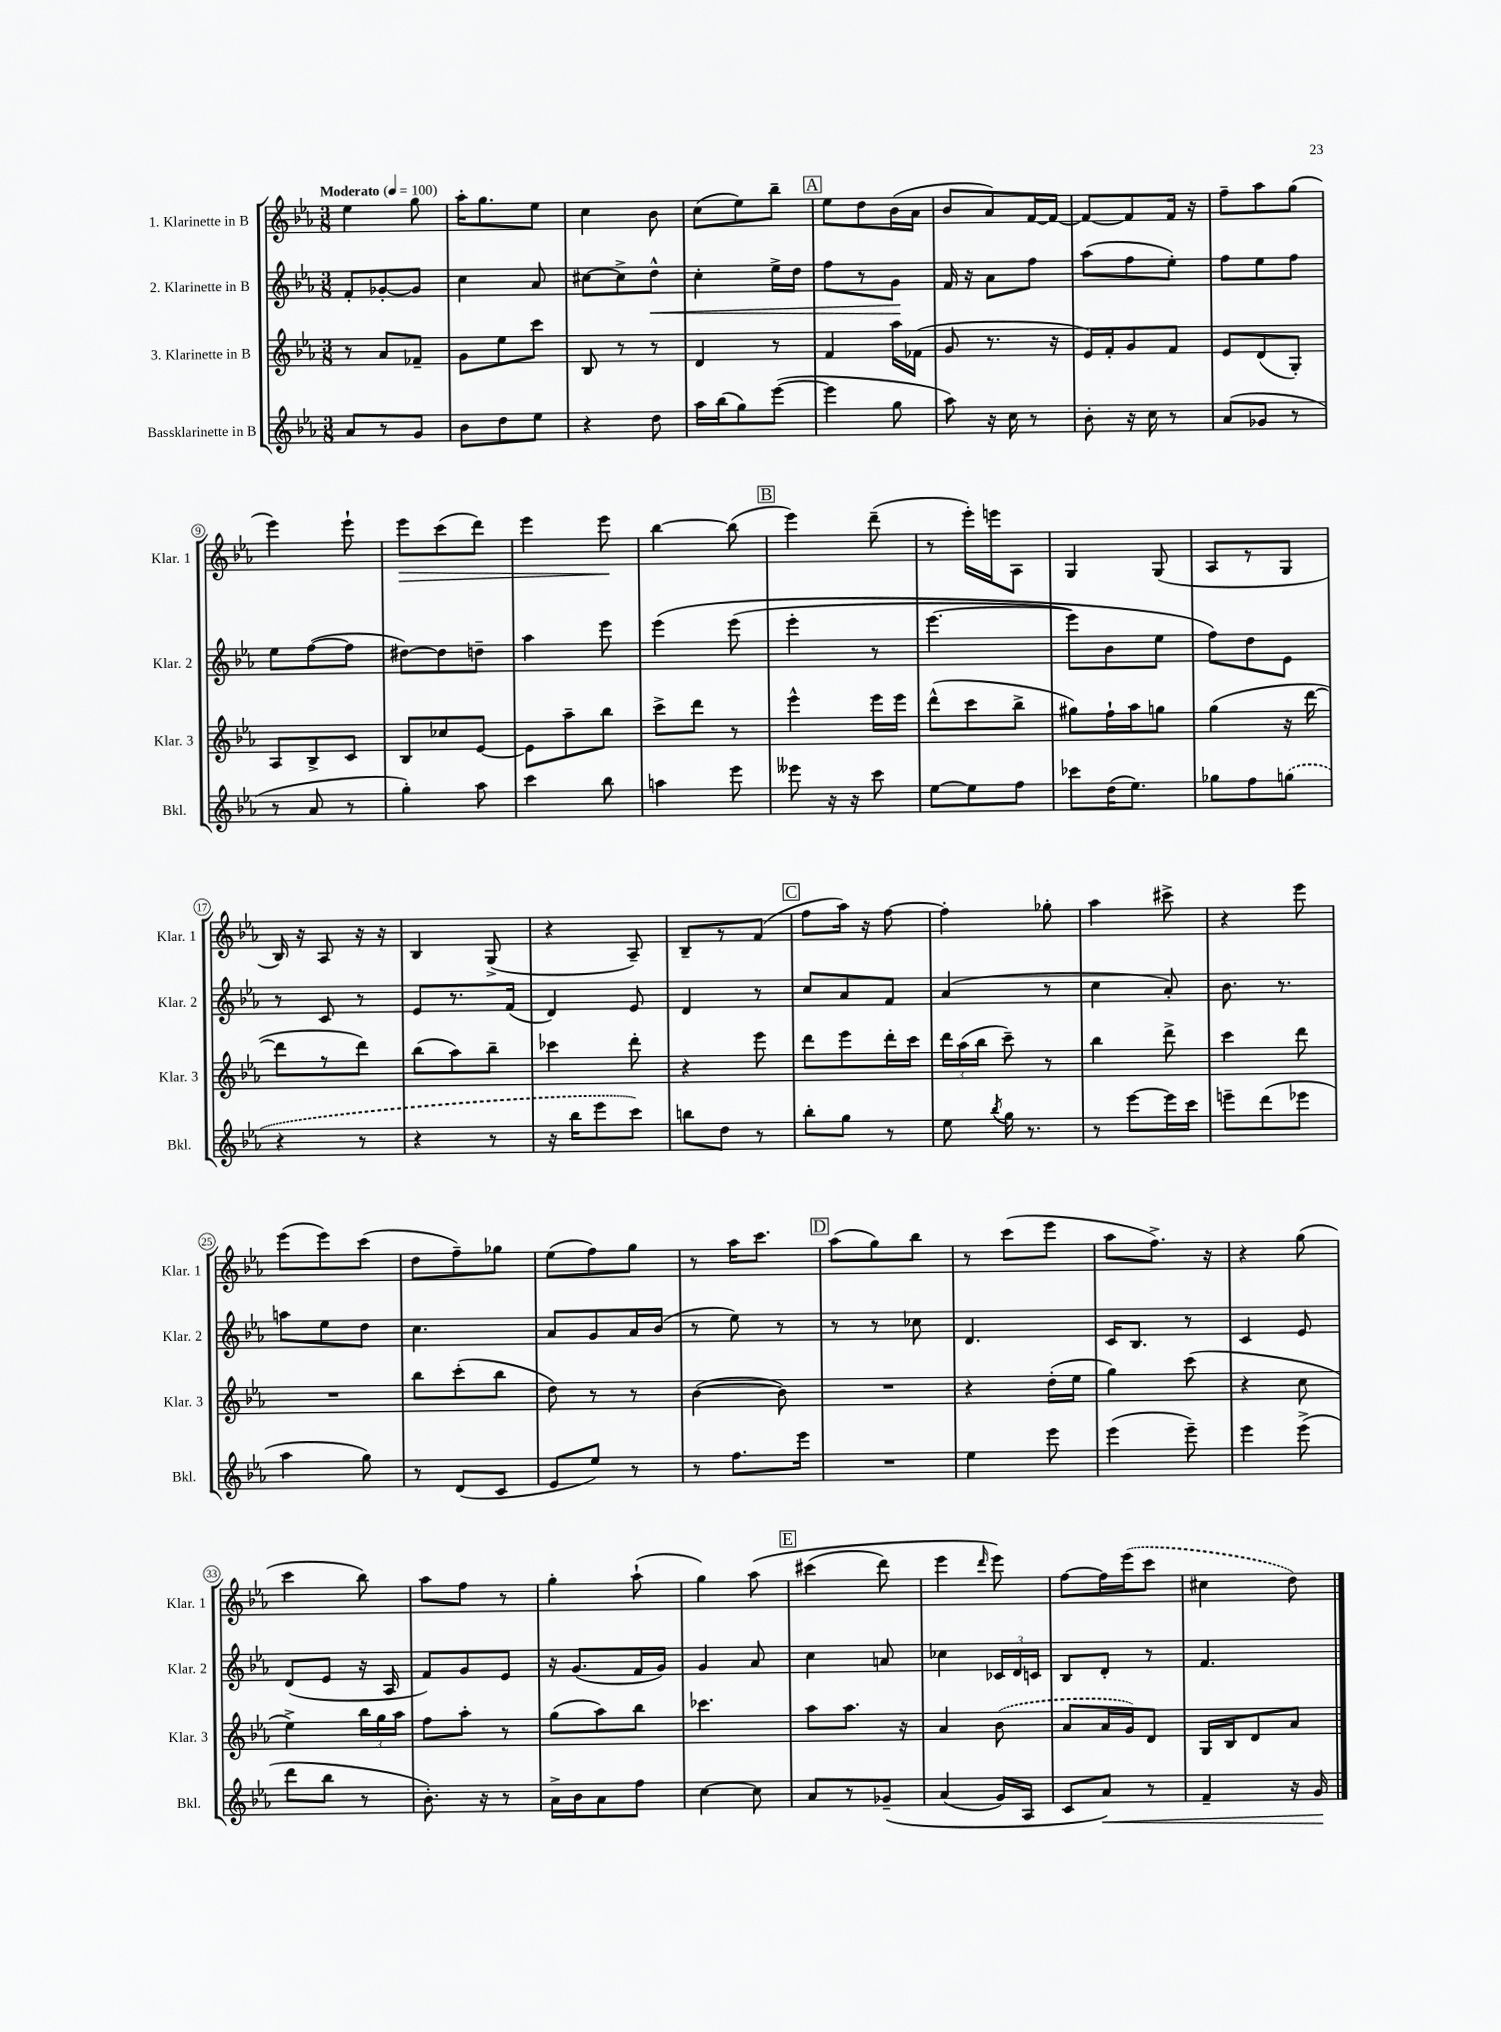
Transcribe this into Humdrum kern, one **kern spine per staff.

**kern	**dynam	**kern	**kern	**dynam	**kern	**dynam
*part4	*part4	*part3	*part2	*part2	*part1	*part1
*staff4	*staff4	*staff3	*staff2	*staff2	*staff1	*staff1
*I"Bassklarinette in B	*	*I"3. Klarinette in B	*I"2. Klarinette in B	*	*I"1. Klarinette in B	*
*I'Bkl.	*	*I'Klar. 3	*I'Klar. 2	*	*I'Klar. 1	*
*clefG2	*	*clefG2	*clefG2	*	*clefG2	*
*k[b-e-a-]	*	*k[b-e-a-]	*k[b-e-a-]	*	*k[b-e-a-]	*
*M3/8	*	*M3/8	*M3/8	*	*M3/8	*
*MM100	*	*MM100	*MM100	*	*MM100	*
=1	=1	=1	=1	=1	=1	=1
!	!	!	!	!	!LO:TX:a:B:t=Moderato	!
8a-/L	.	8r	8f'/L	.	4ee-\	.
8r	.	8a-/L	[8g-X'/	.	.	.
8g/J	.	8f-X~/J	8g-/J]	.	8gg\	.
=2	=2	=2	=2	=2	=2	=2
8b-\L	.	8g\L	4cc\	.	16aa-'\KL	.
.	.	.	.	.	8.gg\	.
8dd\	.	8ee-\	.	.	.	.
8ee-\J	.	8ccc\J	8a-/	.	8ee-\J	.
=3	=3	=3	=3	=3	=3	=3
4r	.	8B-/	[8cc#X\L	.	4cc\	.
.	.	8r	8cc#^\]	.	.	.
!	!	!	!	!LO:HP:b	!	!
8dd\	.	8r	8dd^^\J	<	8b-\	.
=4	=4	=4	=4	=4	=4	=4
16aa-\LL	.	4d/	4cc'\	.	(8cc\L	.
(16bb-\J	.	.	.	.	.	.
8gg\)	.	.	.	.	8ee-\)	.
([8eee-\J	.	8r	16ee-^\LL	.	8bb-~\J	.
.	.	.	16dd\JJ	.	.	.
!!LO:REH:place=s1:t=A
=5	=5	=5	=5	=5	=5	=5
4eee-\]	.	4f/	8ff\L	.	8ee-\L	.
.	.	.	8r	.	8dd\	.
8gg\	.	16aa-\LL	8g\J	.	(16b-\L	.
.	.	(16f-X\JJ	.	.	16a-\JJ	.
.	.	.	.	[	.	.
=6	=6	=6	=6	=6	=6	=6
8aa-\)	.	8g/	16f/	.	8b-/L	.
.	.	.	16r	.	.	.
16r	.	8.r	8a-\L	.	8a-/)	.
16cc\	.	.	.	.	.	.
8r	.	.	8ff\J	.	[16f/L	.
.	.	16r	.	.	16f/JJ_	.
=7	=7	=7	=7	=7	=7	=7
8b-'\	.	16e-/LL)	(8aa-\L	.	8f/L_	.
.	.	16f'/J	.	.	.	.
16r	.	8g/	8ff\	.	8f/]	.
16cc\	.	.	.	.	.	.
8r	.	8f/J	8ee-'\J)	.	16f/Jk	.
.	.	.	.	.	16r	.
=8	=8	=8	=8	=8	=8	=8
(8a-/L	.	8e-/L	8ff\L	.	8ff~\L	.
8g-X/J	.	(8d/	8ee-\	.	8aa-\	.
8r	.	8G'/J)	8ff\J	.	(8gg\J	.
!!LO:LB:g=z
=9	=9	=9	=9	=9	=9	=9
8r	.	8A-/L	8ee-\L	.	4eee-\)	.
8a-/	.	8B-^/	([8ff\	.	.	.
8r	.	8c/J	8ff\J]	.	8eee-`\	.
=10	=10	=10	=10	=10	=10	=10
!	!	!	!	!	!	!LO:HP:b
4gg'\)	.	8B-/L	[8dd#X\L)	.	8eee-\L	>
.	.	8cc-X/	8dd#\]	.	(8ccc\	.
8aa-\	.	[8e-/J	8ddn~\J	.	8ddd\J)	.
=11	=11	=11	=11	=11	=11	=11
4ccc\	.	8e-\L]	4aa-\	.	4eee-\	.
.	.	8aa-~\	.	.	.	.
8bb-\	.	8bb-\J	8eee-\	.	8eee-\	.
.	.	.	.	.	.	]
=12	=12	=12	=12	=12	=12	=12
4aan\	.	8ccc^\L	(4eee-\	.	[4bb-\	.
.	.	8ddd\J	.	.	.	.
8eee-\	.	8r	(8eee-\	.	(8bb-\]	.
!!LO:REH:place=s1:t=B
=13	=13	=13	=13	=13	=13	=13
8eee--X\	.	4eee-^^\	4eee-'\	.	4eee-\)	.
16r	.	.	.	.	.	.
16r	.	.	.	.	.	.
8ccc\	.	16eee-\LL	8r	.	(8ddd~\	.
.	.	16eee-\JJ	.	.	.	.
=14	=14	=14	=14	=14	=14	=14
[8ee-\L	.	(8ddd^^\L	[4.eee-\	.	8r	.
8ee-\]	.	8ccc\	.	.	16eee-'\LL)	.
.	.	.	.	.	16eeen\J	.
8ff\J	.	8bb-^\J	.	.	8A-\J	.
=15	=15	=15	=15	=15	=15	=15
8ccc-X\L	.	8gg#X\L)	8eee-\L])	.	4G/	.
(16dd\K	.	16ff`\L	8b-\	.	.	.
8.ee-\J)	.	16aa-\J	.	.	.	.
.	.	8ggn\J	8ee-\J	.	(8G/	.
=16	=16	=16	=16	=16	=16	=16
8gg-X\L	.	(4gg\	8ff\L)	.	8A-/L	.
8ff\	.	.	8dd\	.	8r	.
(8ggn\J	.	16r	8e-\J	.	8G/J	.
.	.	[16ddd\	.	.	.	.
!!LO:LB:g=z
=17	=17	=17	=17	=17	=17	=17
4r	.	8ddd\L]	8r	.	16B-/)	.
.	.	.	.	.	16r	.
.	.	8r	8c/	.	8A-/	.
8r	.	8ddd\J)	8r	.	16r	.
.	.	.	.	.	16r	.
=18	=18	=18	=18	=18	=18	=18
4r	.	(8bb-\L	8e-/L	.	4B-/	.
.	.	8aa-\)	8.r	.	.	.
8r	.	8bb-~\J	.	.	(8G^/	.
.	.	.	(16f/Jk	.	.	.
=19	=19	=19	=19	=19	=19	=19
16r	.	4ccc-X\	4d/)	.	4r	.
16bb-\KL	.	.	.	.	.	.
8eee-\	.	.	.	.	.	.
8ccc\J)	.	8ddd'\	8e-/	.	8A-~/)	.
=20	=20	=20	=20	=20	=20	=20
8bbn\L	.	4r	4d/	.	8B-~/L	.
8dd\J	.	.	.	.	8r	.
8r	.	8eee-\	8r	.	(8f/J	.
!!LO:REH:place=s1:t=C
=21	=21	=21	=21	=21	=21	=21
8bb-'\L	.	8ddd\L	8cc/L	.	8ff\L	.
8gg\J	.	8eee-\	8a-/	.	16aa-\Jk)	.
.	.	.	.	.	16r	.
8r	.	16ddd'\L	8f/J	.	[8ff\	.
.	.	16ccc\JJ	.	.	.	.
=22	=22	=22	=22	=22	=22	=22
8ee-\	.	24ddd\LL	(4a-/	.	4ff'\]	.
.	.	(24aa-\	.	.	.	.
.	.	24bb-\JJ	.	.	.	.
8qbb-/	.	.	.	.	.	.
16gg\	.	8ccc~\)	.	.	.	.
8.r	.	.	.	.	.	.
.	.	8r	8r	.	8gg-X'\	.
=23	=23	=23	=23	=23	=23	=23
8r	.	4bb-\	4cc\	.	4aa-\	.
[8eee-\L	.	.	.	.	.	.
16eee-\L]	.	8ddd^\	8a-'/)	.	8ccc#X^\	.
16ccc\JJ	.	.	.	.	.	.
=24	=24	=24	=24	=24	=24	=24
8eeen~\L	.	4ccc\	8.b-\	.	4r	.
(8ddd\	.	.	.	.	.	.
.	.	.	8.r	.	.	.
8eee-X\J	.	8ddd\	.	.	8eee-\	.
!!LO:LB:g=z
=25	=25	=25	=25	=25	=25	=25
4aa-\	.	4.r	8aan\L	.	(8eee-\L	.
.	.	.	8ee-\	.	8eee-\)	.
8gg\)	.	.	8dd\J	.	(8ccc\J	.
=26	=26	=26	=26	=26	=26	=26
8r	.	8bb-\L	4.cc\	.	8dd\L	.
(8d/L	.	(8ccc'\	.	.	8ff~\)	.
8c/J	.	8bb-\J	.	.	8gg-X\J	.
=27	=27	=27	=27	=27	=27	=27
8e-/L	.	8dd\)	8a-/L	.	(8ee-\L	.
8ee-/J)	.	8r	8g/	.	8ff\)	.
8r	.	8r	16a-/L	.	8gg\J	.
.	.	.	(16b-/JJ	.	.	.
=28	=28	=28	=28	=28	=28	=28
8r	.	([4b-\	8r	.	8r	.
8.ff\L	.	.	8ee-\)	.	16aa-\KL	.
.	.	.	.	.	8.ccc\J	.
.	.	8b-\])	8r	.	.	.
16eee-\Jk	.	.	.	.	.	.
!!LO:REH:place=s1:t=D
=29	=29	=29	=29	=29	=29	=29
4.r	.	4.r	8r	.	(8aa-\L	.
.	.	.	8r	.	8gg\)	.
.	.	.	8cc-X\	.	8bb-\J	.
=30	=30	=30	=30	=30	=30	=30
4ee-\	.	4r	4.d/	.	8r	.
.	.	.	.	.	(8ccc\L	.
8eee-\	.	(16dd'\LL	.	.	8eee-\J	.
.	.	16ee-\JJ	.	.	.	.
=31	=31	=31	=31	=31	=31	=31
(4eee-\	.	4gg\)	16c/KL	.	8aa-\L	.
.	.	.	8.B-/J	.	.	.
.	.	.	.	.	8.ff^\J)	.
8eee-~\)	.	(8ccc\	8r	.	.	.
.	.	.	.	.	16r	.
=32	=32	=32	=32	=32	=32	=32
4eee-\	.	4r	4c/	.	4r	.
(8eee-^\	.	8cc\	8e-/	.	(8gg\	.
!!LO:LB:g=z
=33	=33	=33	=33	=33	=33	=33
8ddd\L	.	4ee-^\)	(8d/L	.	4ccc\	.
8bb-\J	.	.	8e-/J	.	.	.
8r	.	24bb-\LL	16r	.	8bb-\)	.
.	.	24gg\	.	.	.	.
.	.	.	16A-/	.	.	.
.	.	24aa-\JJ	.	.	.	.
=34	=34	=34	=34	=34	=34	=34
8.b-'\)	.	8ff\L	8f/L)	.	8aa-\L	.
.	.	8aa-'\J	8g/	.	8ff\J	.
16r	.	.	.	.	.	.
8r	.	8r	8e-/J	.	8r	.
=35	=35	=35	=35	=35	=35	=35
16a-^\LL	.	(8gg\L	16r	.	4gg'\	.
16b-\J	.	.	(8.g/L	.	.	.
8a-\	.	8aa-\)	.	.	.	.
8ff\J	.	8bb-\J	16f/L	.	(8aa-`\	.
.	.	.	16g/JJ)	.	.	.
=36	=36	=36	=36	=36	=36	=36
[4cc\	.	4.ccc-X\	4g/	.	4gg\)	.
8cc\]	.	.	8a-/	.	(8aa-\	.
!!LO:REH:place=s1:t=E
=37	=37	=37	=37	=37	=37	=37
8a-/L	.	8aa-\L	4cc\	.	(4ccc#X\	.
8r	.	8.aa-\J	.	.	.	.
(8g-X~/J	.	.	8an/	.	8ddd\)	.
.	.	16r	.	.	.	.
=38	=38	=38	=38	=38	=38	=38
(4a-/	.	4a-/	4cc-X\	.	4eee-\	.
.	.	.	.	.	16qqddd/	.
16g/LL)	.	(8b-\	24c-X/LL	.	8eee-\)	.
.	.	.	24d/	.	.	.
16A-/JJ	.	.	.	.	.	.
.	.	.	24cn/JJ	.	.	.
=39	=39	=39	=39	=39	=39	=39
8c/L	.	8a-/L	8B-/L	.	[8ff\L	.
!	!LO:HP:b	!	!	!	!	!
8a-/J)	<	16a-/L	8d'/J	.	16ff\L]	.
.	.	16g/J)	.	.	(16eee-\J	.
8r	.	8d/J	8r	.	8ccc\J	.
=40	=40	=40	=40	=40	=40	=40
4f~/	.	16G/LL	4.f/	.	4cc#X\	.
.	.	16B-/J	.	.	.	.
.	.	8d/	.	.	.	.
16r	.	8a-/J	.	.	8dd\)	.
16g/	.	.	.	.	.	.
.	[	.	.	.	.	.
==	==	==	==	==	==	==
*-	*-	*-	*-	*-	*-	*-
